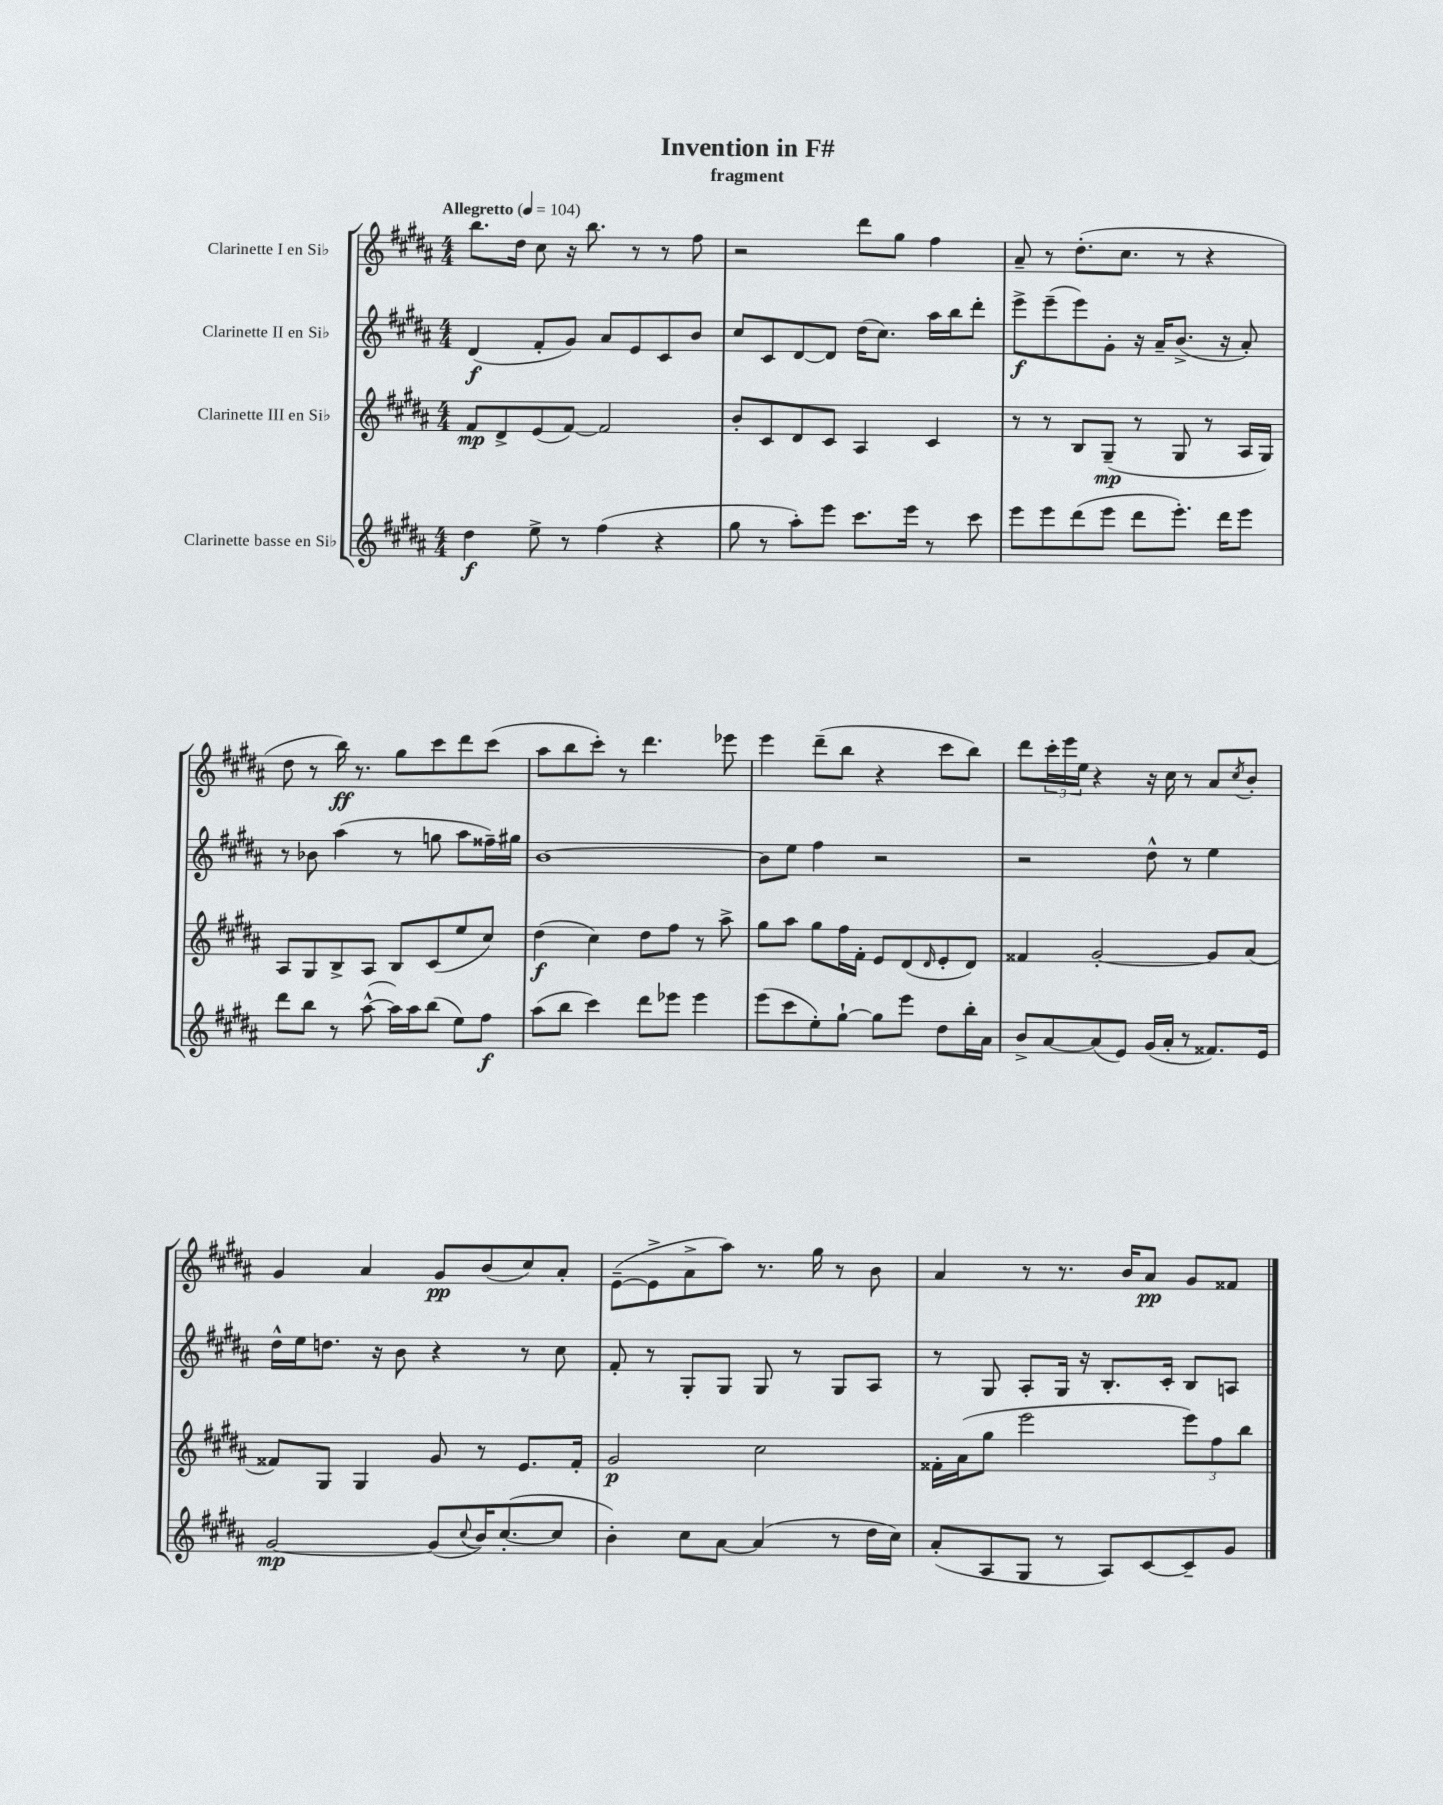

**kern	**dynam	**kern	**dynam	**kern	**dynam	**kern	**dynam
*part4	*part4	*part3	*part3	*part2	*part2	*part1	*part1
*staff4	*staff4	*staff3	*staff3	*staff2	*staff2	*staff1	*staff1
*I"Clarinette basse en Si♭	*	*I"Clarinette III en Si♭	*	*I"Clarinette II en Si♭	*	*I"Clarinette I en Si♭	*
*clefG2	*	*clefG2	*	*clefG2	*	*clefG2	*
*k[f#c#g#d#a#]	*	*k[f#c#g#d#a#]	*	*k[f#c#g#d#a#]	*	*k[f#c#g#d#a#]	*
*M4/4	*	*M4/4	*	*M4/4	*	*M4/4	*
*MM104	*	*MM104	*	*MM104	*	*MM104	*
=1	=1	=1	=1	=1	=1	=1	=1
!	!	!	!	!	!	!LO:TX:a:B:t=Allegretto	!
4dd#\	f	8f#/L	mp	(4d#/	f	8.bb\L	.
.	.	8d#^/	.	.	.	.	.
.	.	.	.	.	.	16dd#\Jk	.
8ee^\	.	(8e/	.	8f#'/L	.	8cc#\	.
8r	.	[8f#/J)	.	8g#/J)	.	16r	.
.	.	.	.	.	.	8.bb\	.
(4ff#\	.	2f#/]	.	8a#/L	.	.	.
.	.	.	.	8e/	.	8r	.
4r	.	.	.	8c#/	.	8r	.
.	.	.	.	8b/J	.	8ff#\	.
=2	=2	=2	=2	=2	=2	=2	=2
8gg#\	.	8b'/L	.	8cc#/L	.	2r	.
8r	.	8c#/	.	8c#/	.	.	.
8aa#'\L)	.	8d#/	.	[8d#/	.	.	.
8eee\J	.	8c#/J	.	8d#/J]	.	.	.
8.ccc#\L	.	4A#/	.	(16dd#\KL	.	8ddd#\L	.
.	.	.	.	8.cc#\J)	.	.	.
.	.	.	.	.	.	8gg#\J	.
16eee\Jk	.	.	.	.	.	.	.
8r	.	4c#/	.	16aa#\LL	.	4ff#\	.
.	.	.	.	16bb\J	.	.	.
8ccc#\	.	.	.	8ddd#'\J	.	.	.
=3	=3	=3	=3	=3	=3	=3	=3
8eee\L	.	8r	.	8eee^\L	f	8a#~/	.
8eee\	.	8r	.	(8eee~\	.	8r	.
(8ddd#\	.	8B/L	.	8eee\)	.	(8.dd#'\L	.
8eee\J	.	(8G#~/J	mp	8g#'\J	.	.	.
.	.	.	.	.	.	8.cc#\J	.
8ddd#\L	.	8r	.	16r	.	.	.
.	.	.	.	16a#~/KL	.	.	.
8.eee'\J)	.	8G#/	.	(8.b^/J	.	8r	.
.	.	8r	.	.	.	4r	.
16ddd#\KL	.	.	.	16r	.	.	.
8eee\J	.	16A#/LL	.	8a#'/)	.	.	.
.	.	16G#/JJ)	.	.	.	.	.
!!LO:LB:g=z
=4	=4	=4	=4	=4	=4	=4	=4
8ddd#\L	.	8A#/L	.	8r	.	8dd#\	.
8bb\J	.	8G#/	.	8b-X\	.	8r	.
8r	.	8B^/	.	(4aa#\	.	16bb\)	ff
.	.	.	.	.	.	8.r	.
([8aa#^^\	.	8A#/J	.	.	.	.	.
16aa#\LL])	.	8B/L	.	8r	.	8gg#\L	.
16aa#\J	.	.	.	.	.	.	.
(8bb\J	.	(8c#/	.	8ggn\	.	8ccc#\	.
8ee\L)	.	8ee/	.	8aa#\L	.	8ddd#\	.
8ff#\J	f	8cc#/J)	.	16ff##X~\L)	.	(8ccc#\J	.
.	.	.	.	16gg#X\JJ	.	.	.
=5	=5	=5	=5	=5	=5	=5	=5
(8aa#\L	.	(4dd#\	f	[1b	.	8aa#\L	.
8bb\J	.	.	.	.	.	8bb\	.
4ccc#\)	.	4cc#\)	.	.	.	8ccc#'\J)	.
.	.	.	.	.	.	8r	.
8ddd#\L	.	8dd#\L	.	.	.	4.ddd#\	.
8eee-X\J	.	8ff#\J	.	.	.	.	.
4eee-\	.	8r	.	.	.	.	.
.	.	8aa#^\	.	.	.	8eee-X\	.
=6	=6	=6	=6	=6	=6	=6	=6
(8eee\L	.	8gg#\L	.	8b\L]	.	4eee\	.
8ccc#\	.	8aa#\J	.	8ee\J	.	.	.
8ee'\)	.	8gg#\L	.	4ff#\	.	(8ddd#~\L	.
[8gg#`\J	.	16ff#\L	.	.	.	8bb\J	.
.	.	16f#'\JJ	.	.	.	.	.
8gg#\L]	.	8e/L	.	2r	.	4r	.
8eee\J	.	(8d#/	.	.	.	.	.
.	.	16qqd#/	.	.	.	.	.
8dd#\L	.	8e'/	.	.	.	8ccc#\L	.
16bb'\L	.	8d#/J)	.	.	.	8bb\J)	.
16a#\JJ	.	.	.	.	.	.	.
=7	=7	=7	=7	=7	=7	=7	=7
8b^/L	.	4f##X/	.	2r	.	8ddd#\L	.
[8a#/	.	.	.	.	.	24ccc#'\L	.
.	.	.	.	.	.	24eee\	.
.	.	.	.	.	.	24ee\JJ	.
(8a#/]	.	[2g#'/	.	.	.	4r	.
8e/J)	.	.	.	.	.	.	.
(16g#/LL	.	.	.	8dd#^^\	.	16r	.
16a#'/JJ	.	.	.	.	.	16cc#\	.
8r	.	.	.	8r	.	8r	.
8.f##X/L)	.	8g#/L]	.	4ee\	.	8a#/L	.
.	.	.	.	.	.	8qcc#/	.
.	.	(8a#/J	.	.	.	8b'/J	.
16e/Jk	.	.	.	.	.	.	.
!!LO:LB:g=z
=8	=8	=8	=8	=8	=8	=8	=8
[2g#/	mp	8f##X/L)	.	16dd#^^\LL	.	4g#/	.
.	.	.	.	16ee\J	.	.	.
.	.	8G#/J	.	8.ddn\J	.	.	.
.	.	4G#/	.	.	.	4a#/	.
.	.	.	.	16r	.	.	.
.	.	.	.	8b\	.	.	.
(8g#/L]	.	8g#/	.	4r	.	8g#/L	pp
8qqcc#/	.	.	.	.	.	.	.
16b/K)	.	8r	.	.	.	(8b/	.
([8.cc#'/	.	.	.	.	.	.	.
.	.	8.e/L	.	8r	.	8cc#/)	.
8cc#/J]	.	.	.	8cc#\	.	8a#'/J	.
.	.	16f##'/Jk	.	.	.	.	.
=9	=9	=9	=9	=9	=9	=9	=9
4b'\)	.	2g#/	p	8f#'/	.	([8e~\L	.
.	.	.	.	8r	.	8e^\]	.
8cc#\L	.	.	.	8G#'/L	.	8a#^\	.
[8a#\J	.	.	.	8G#/J	.	8aa#\J)	.
(4a#/]	.	2cc#\	.	8G#/	.	8.r	.
.	.	.	.	8r	.	.	.
.	.	.	.	.	.	16gg#\	.
8r	.	.	.	8G#/L	.	8r	.
16dd#\LL	.	.	.	8A#/J	.	8b\	.
16cc#\JJ)	.	.	.	.	.	.	.
=10	=10	=10	=10	=10	=10	=10	=10
(8a#'/L	.	16f##X'\LL	.	8r	.	4a#/	.
.	.	(16a#\J	.	.	.	.	.
8A#/	.	8gg#\J	.	8G#/	.	.	.
8G#/J	.	2eee\	.	8A#'/L	.	8r	.
8r	.	.	.	16G#/Jk	.	8.r	.
.	.	.	.	16r	.	.	.
8A#/L)	.	.	.	8.B'/L	.	.	.
.	.	.	.	.	.	16b/KL	.
[8c#/	.	.	.	.	.	8a#/J	pp
.	.	.	.	16c#'/Jk	.	.	.
8c#~/]	.	12eee\L)	.	8B/L	.	8g#/L	.
.	.	12ff#\	.	.	.	.	.
8g#/J	.	.	.	8An/J	.	8f##X/J	.
.	.	12bb\J	.	.	.	.	.
==	==	==	==	==	==	==	==
*-	*-	*-	*-	*-	*-	*-	*-
